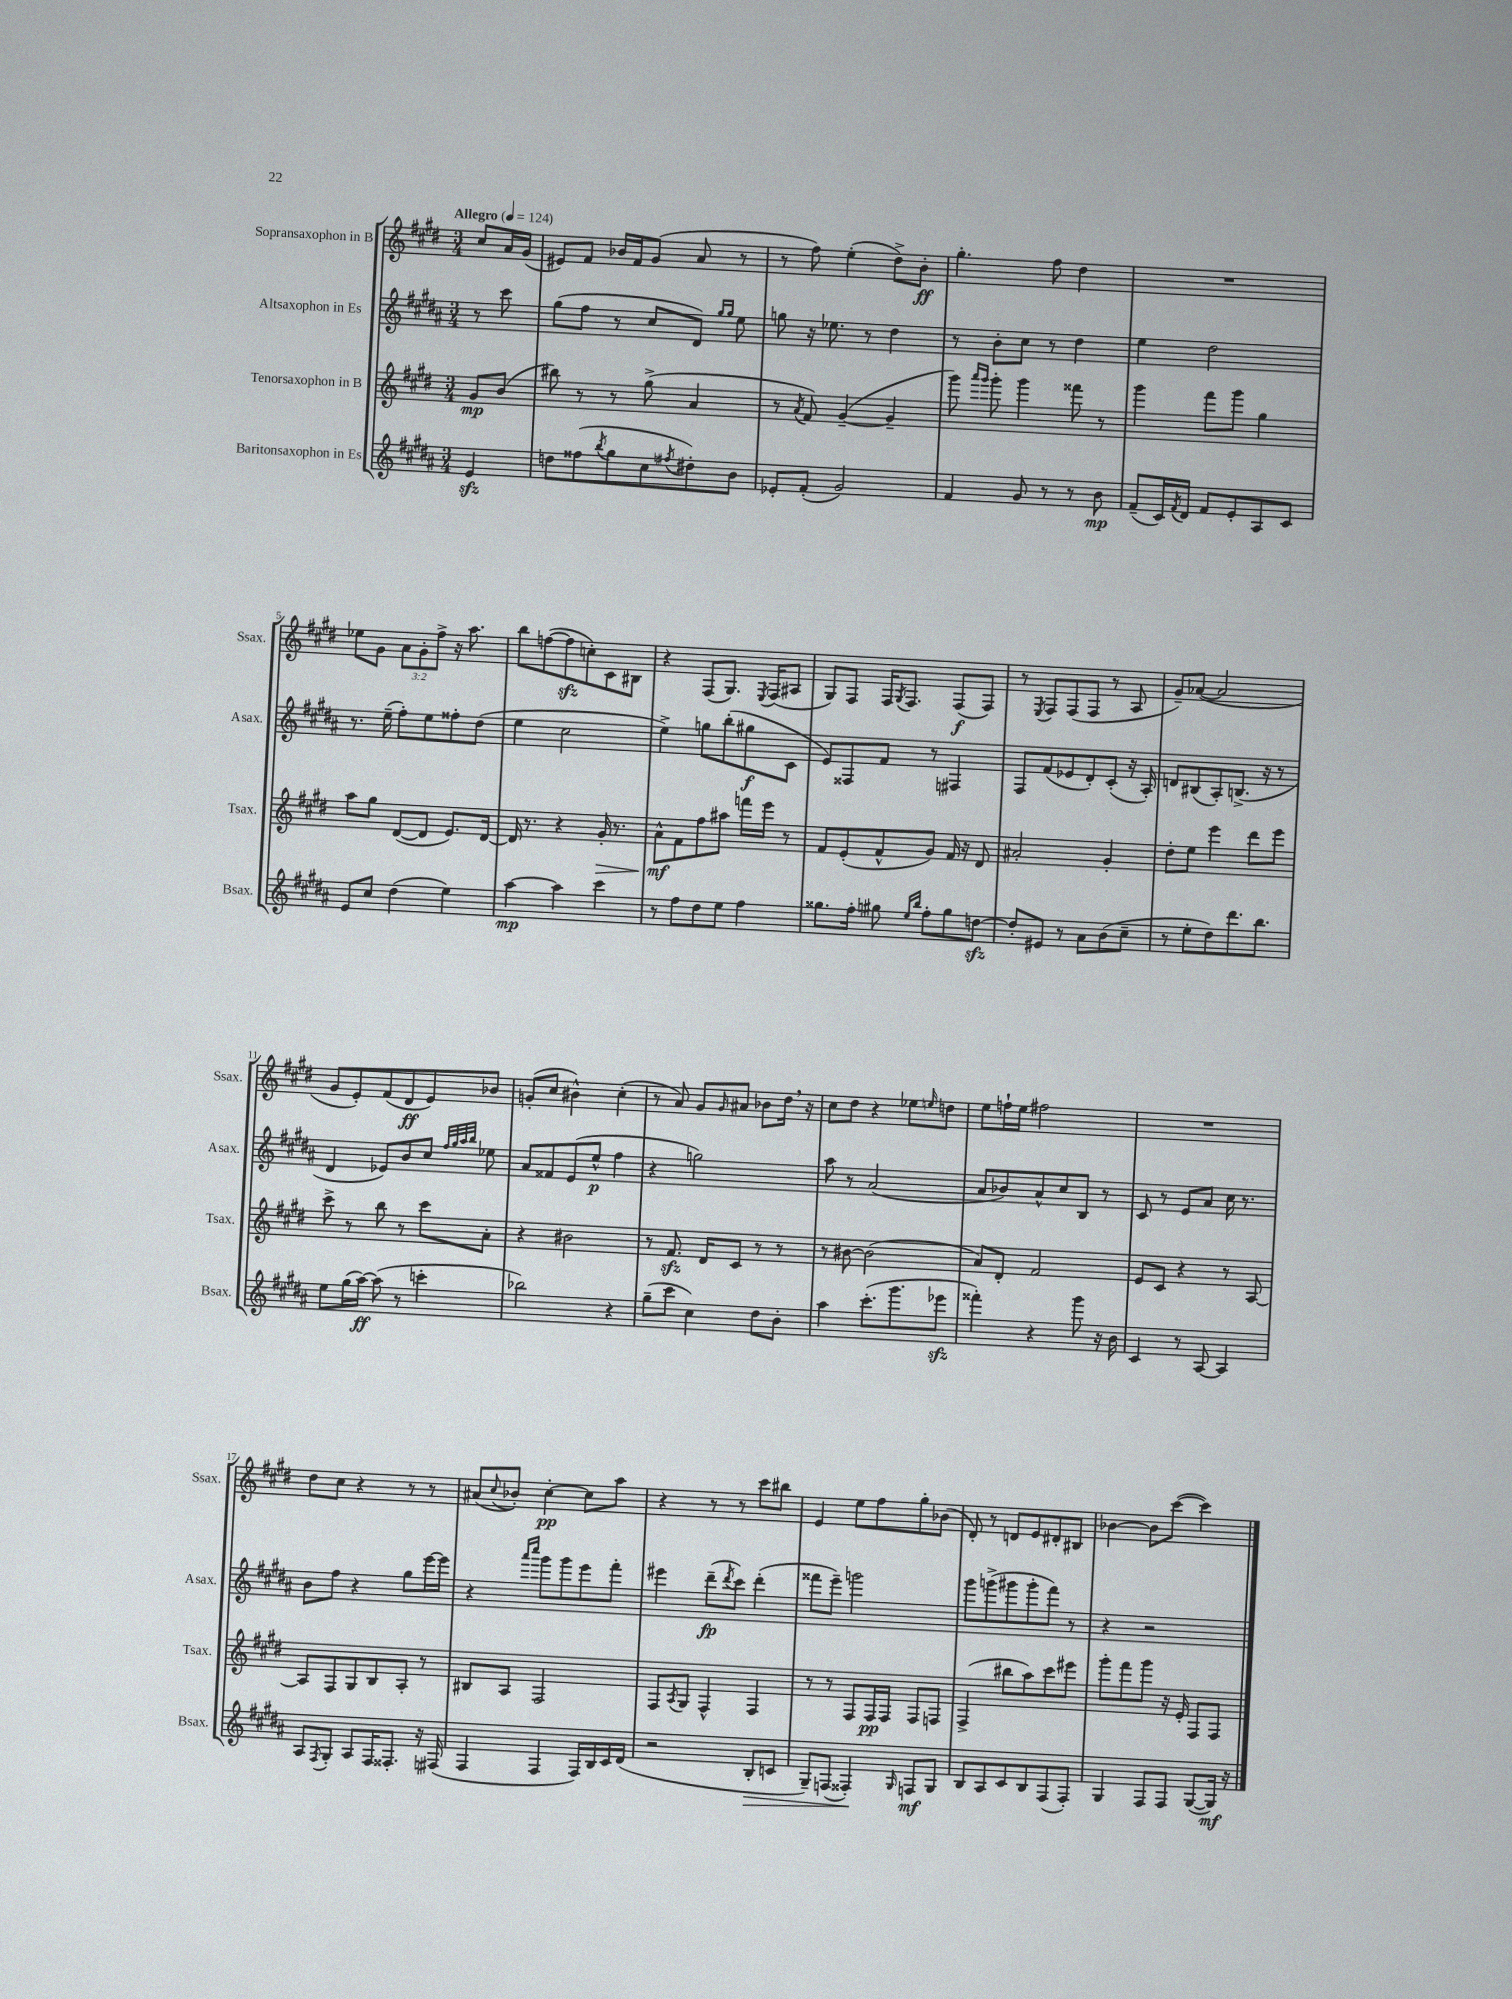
<<
\new StaffGroup <<
\new Staff = "s0" \with { instrumentName = "Sopransaxophon in B" shortInstrumentName = "Ssax." } {
    \clef treble \key e \major \numericTimeSignature \time 3/4 \override Staff.TupletNumber.text = #tuplet-number::calc-fraction-text \partial 4 \tempo "Allegro" 4 = 124
    cis''8 a'16 gis'16( |
    eis'8) fis'8 bes'16 fis'16 gis'8( a'8 r8 |
    r8 fis''8) e''4-.( dis''8->) b'8-.\ff |
    gis''4.-. fis''8 dis''4 |
    R2. |
    ees''8 gis'8 \tuplet 3/2 { a'8 gis'8-. fis''8-> } r16 a''8. |
    b''8 f''8~( f''8\sfz c''8-.) cis'8 bis8 |
    r4 fis8( gis8.) \acciaccatura { e8 } fis16( ais8 |
    gis8) fis8 fis16 \acciaccatura { gis8 } fis8. fis8\f( fis8) |
    r8 \acciaccatura { e8 } fis8 fis8( fis8 r8 a8 |
    gis'8--) aes'8~( aes'2 |
    gis'8 e'8-.) fis'8( dis'8\ff e'8) bes'8 |
    g'8-.( cis''8 bis'4-^) cis''4-.( |
    r8 a'8) gis'8 \grace { gis'16 } ais'8 bes'8 dis''16 \breathe r16 |
    cis''8 dis''8 r4 ees''8 \grace { e''16 } d''8 |
    e''8 f''16-! e''16 fis''2 |
    R2. |
    dis''8 cis''8 r4 r8 r8 |
    ais'8( \appoggiatura { cis''8 } bes'8-.) cis''4~-.\pp cis''8 a''8 |
    r4 r8 r8 cis'''8 bis''8 |
    e'4 e''8 fis''8 gis''8-. bes'8( |
    dis'8-.) r8 d'8 e'8 dis'8-. bis8 |
    bes'4~ bes'8 cis'''8~( cis'''4) \bar "|." |
}
\new Staff = "s1" \with { instrumentName = "Altsaxophon in Es" shortInstrumentName = "Asax." } {
    \clef treble \key b \major \numericTimeSignature \time 3/4 \partial 4
    r8 cis'''8 |
    gis''8( fis''8 r8 cis''8 dis'8) \grace { gis''16 gis''16 } e''8 |
    g''8 r16 ees''8. r8 dis''4 |
    r8 b'8-. cis''8 r8 dis''4 |
    e''4 dis''2 |
    r8. e''16--( fis''8-.) e''8 fisis''8-. dis''8( |
    e''4 cis''2 |
    e''4->) g''8 b''8-.( gis''8\f cis'8 |
    e'8) fisis8 fis'8 r8 fis4 |
    fis8 fis'8( ees'8 dis'8-.) cis'8-.( r16 ais16-.) |
    d'8 bis8( ais8-.) b8.->( r16 r8 |
    dis'4 ees'8) b'8 cis''8 \grace { fis''32 gis''32 ais''32 b''32 } ees''8 |
    ais'8 fisis'8 e'8( e''8-^\p fis''4 |
    r4 g''2) |
    ais''8 r8 ais'2( |
    ais'8 bes'8) ais'8-^ cis''8 b8 r8 |
    cis'8 r8 e'8 ais'8 cis''16 r8. |
    b'8 fis''8 r4 gis''8 e'''16~ e'''16 |
    r4 \grace { ais'''16 cis''''16 } gis'''8 gis'''8 e'''8 fis'''8-. |
    eis'''4 dis'''8--\fp( \acciaccatura { dis'''8 } cis'''8) dis'''4-.( |
    fisis'''8 e'''8--) g'''2 |
    gis'''8 g'''8->( gis'''8 gis'''8-. fis'''8) r8 |
    r4 r2 \bar "|." |
}
\new Staff = "s2" \with { instrumentName = "Tenorsaxophon in B" shortInstrumentName = "Tsax." } {
    \clef treble \key e \major \numericTimeSignature \time 3/4 \partial 4
    gis'8\mp b'8( |
    bis''8) r8 r8 gis''8->( a'4 |
    r8 \acciaccatura { a'8 } fis'8) gis'4~--( gis'4-- |
    gis'''8) \grace { a'''16 gis'''16 } gis'''8-. gis'''4 fisis'''8 r8 |
    gis'''4 fis'''8 gis'''8 gis''4 |
    a''8 gis''8 dis'8~( dis'8 e'8.) dis'16~ |
    dis'16 r8. r4 gis'16-.\> r8. |
    a'8-^\mf\! fis'8 fis''8 ais''8 f'''16 e'''16 r8 |
    fis'8 e'8-.( fis'8-^ gis'8) fis'16 r16 dis'8 |
    ais'2-. gis'4-. |
    dis''8-. e''8 e'''4 dis'''8 e'''8 |
    cis'''8-> r8 b''8 r8 cis'''8 a'8-. |
    r4 bis'2 |
    r8 fis'8.\sfz dis'16 cis'8 r8 r8 |
    r8 bis'8~ bis'2( |
    a'8) dis'8-. fis'2 |
    e'8 cis'8 r4 r8 a8~ |
    a8 fis8 gis8 b8 a8-. r8 |
    bis8 a8 fis2 |
    fis8 \acciaccatura { a8 } gis8 fis4-^ fis4 |
    r8 r8 fis8 fis16\pp fis16 fis8 f8 |
    fis4->( bis''8 a''8) cis'''8 eis'''8 |
    gis'''8-. fis'''8 gis'''8 r16 e'16-. fis8 fis8 \bar "|." |
}
\new Staff = "s3" \with { instrumentName = "Baritonsaxophon in Es" shortInstrumentName = "Bsax." } {
    \clef treble \key b \major \numericTimeSignature \time 3/4 \partial 4
    e'4\sfz |
    d''8 fisis''8( \acciaccatura { b''8 } gis''8 cis''8 \acciaccatura { fis''8 } dis''8-.) b'8 |
    ees'8-. fis'8-.( gis'2) |
    fis'4 gis'8 r8 r8 b'8\mp |
    fis'8--( cis'16) \acciaccatura { fis'8 } dis'16 fis'8 e'8-. ais8 cis'8 |
    e'8 cis''8 dis''4( e''4) |
    ais''4~\mp ais''4 cis'''4 |
    r8 fis''8 dis''8 e''8 fis''4 |
    gisis''8. fis''16-. gis''8 \grace { e''16 b''16 } fis''8-. gis''8 d''8~\sfz |
    d''8-. eis'8 r8 ais'8 b'8( cis''8-- |
    r8 e''8-. dis''8) dis'''8. b''8. |
    e''8 gis''16( ais''16~\ff) ais''8( r8 c'''4-. |
    bes''2) r4 |
    gis''8--( cis'''8 cis''4) dis''8 b'8-. |
    ais''4 cis'''8.-.( gis'''8. ees'''8\sfz |
    fisis'''4-.) r4 gis'''8 r16 b'16 |
    cis'4 r8 ais8~ ais4 |
    ais8 \acciaccatura { fis8 } gis8-. ais8 fis16 fisis8.-. r16 fis16( |
    fis4 fis4 fis16) b16 cis'16 dis'16( |
    r2 b8-.\> c'8 |
    gis8--) f8( fisis4-.\!) \grace { gis16 } f8\mf gis8 |
    b8 ais8 cis'8 b8 fis8( fis8-.) |
    gis4 fis8 fis8 gis8~( gis16\mf) r16 \bar "|." |
}
>>
>>
